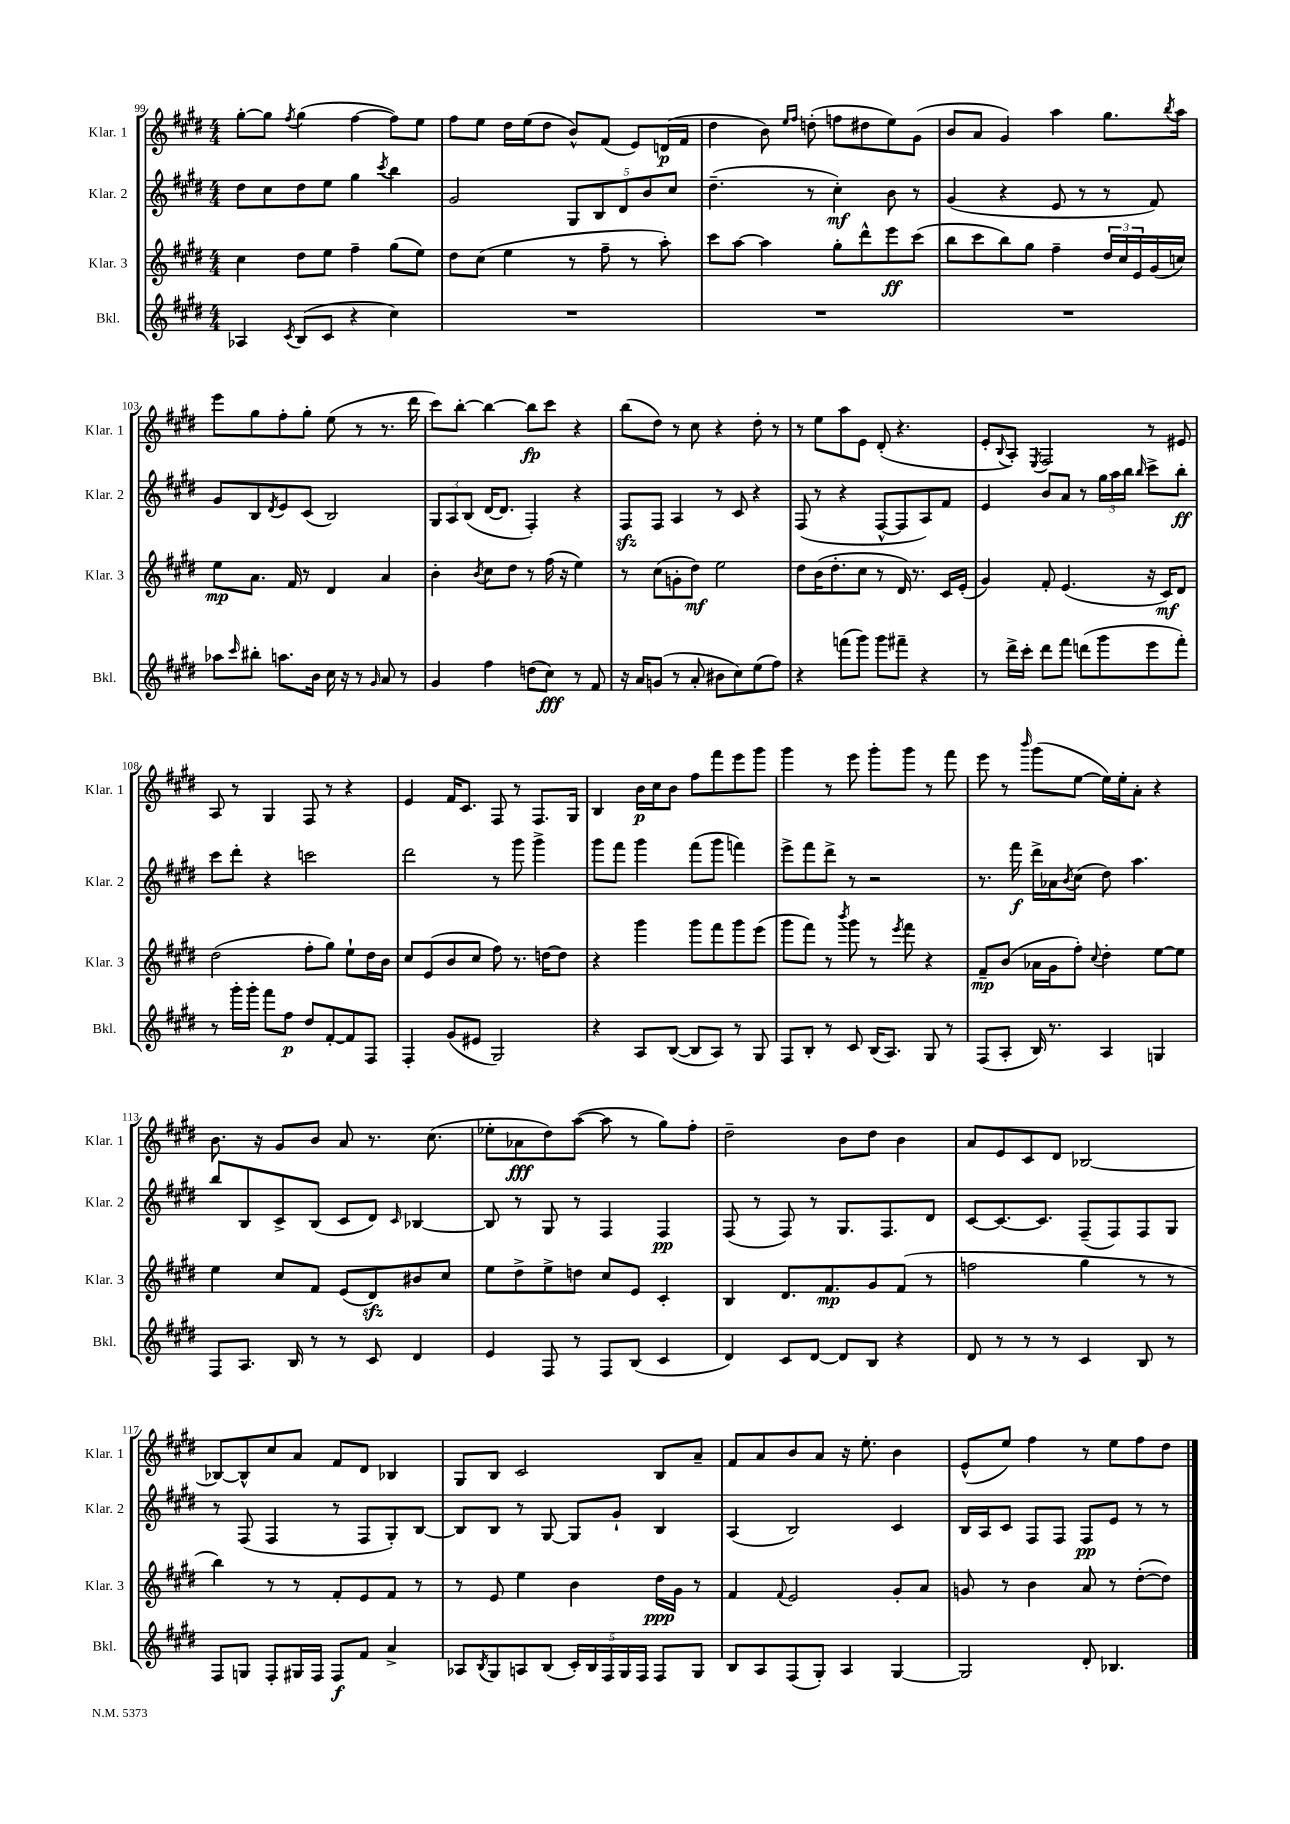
<<
\new StaffGroup <<
\new Staff = "s0" \with { instrumentName = "Klar. 1" shortInstrumentName = "Klar. 1" } {
    \clef treble \key e \major \numericTimeSignature \time 4/4
    gis''8~-. gis''8 \acciaccatura { fis''8 } gis''4( fis''4~ fis''8) e''8 |
    fis''8 e''8 dis''16 e''16( dis''8 b'8-^) fis'8( e'8) d'16\p( fis'16 |
    dis''4 b'8) \grace { e''16 fis''16 } d''8-.( f''8 dis''8 e''8) gis'8( |
    b'8 a'8 gis'4) a''4 gis''8. \acciaccatura { b''8 } a''16 |
    e'''8 gis''8 fis''8-. gis''8-. e''8( r8 r8. dis'''16 |
    cis'''8) b''8~-. b''4~ b''8\fp cis'''8 r4 |
    b''8( dis''8) r8 cis''8 r4 dis''8-. r8 |
    r8 e''8 a''8 e'8 dis'8-.( r4. |
    e'8-. \appoggiatura { b8 } a8-.) \acciaccatura { e8 } fis2 r8 eis'8 |
    a8 r8 gis4 fis8 r8 r4 |
    e'4 fis'16 cis'8. fis8 r8 fis8. gis16 |
    b4 b'16\p cis''16 b'8 fis''8 fis'''8 e'''8 gis'''8 |
    gis'''4 r8 e'''8 gis'''8-. gis'''8 r8 fis'''8 |
    e'''8 r8 \grace { b'''16 } gis'''8( e''8~ e''16) e''16-. a'8-. r4 |
    b'8. r16 gis'8 b'8 a'8 r8. cis''8.( |
    ees''8-. aes'8\fff dis''8) a''8~( a''8 r8 gis''8) fis''8-. |
    dis''2-- b'8 dis''8 b'4 |
    a'8 e'8 cis'8 dis'8 bes2~ |
    bes8~ bes8-^ cis''8 a'8 fis'8 dis'8 bes4 |
    gis8 b8 cis'2 b8 a'8-- |
    fis'8 a'8 b'8 a'8 r16 e''8.-. b'4 |
    e'8-^( e''8) fis''4 r8 e''8 fis''8 dis''8 \bar "|." |
}
\new Staff = "s1" \with { instrumentName = "Klar. 2" shortInstrumentName = "Klar. 2" } {
    \clef treble \key e \major \numericTimeSignature \time 4/4
    dis''8 cis''8 dis''8 e''8 gis''4 \acciaccatura { cis'''8 } b''4 |
    gis'2 \tuplet 5/4 { gis8 b8 dis'8 b'8 cis''8 } |
    dis''4.--( r8 cis''4-.\mf) b'8 r8 |
    gis'4( r4 e'8 r8 r8 fis'8) |
    gis'8 b8 \acciaccatura { dis'8 } e'8 cis'8( b2) |
    \tuplet 3/2 { gis8 a8 b8( } dis'16~ dis'8. fis4-.) r4 |
    fis8\sfz fis8 a4 r8 cis'8 r4 |
    fis8( r8 r4 fis8~-^ fis8 a8) fis'8 |
    e'4 b'8 a'8 r8 \tuplet 3/2 { gis''16 a''16 b''16 } \grace { b''16 } cis'''8-> b''8-.\ff |
    cis'''8 dis'''8-. r4 c'''2 |
    dis'''2 r8 gis'''8 gis'''4-> |
    gis'''8 fis'''8 gis'''4 fis'''8( gis'''8 f'''4) |
    e'''8-> fis'''8 dis'''8-> r8 r2 |
    r8. fis'''16\f dis'''16-> aes'16 \acciaccatura { b'8 } cis''8( dis''8) a''4. |
    b''8 b8 cis'8-> b8( cis'8 dis'8) \grace { cis'16 } bes4~ |
    bes8 r8 gis8 r8 fis4 fis4\pp |
    fis8( r8 fis8) r8 gis8. fis8. dis'8 |
    cis'8~ cis'8.~ cis'8. fis8--( fis8) fis8 gis8 |
    r8 fis8( fis4 r8 fis8 gis8-.) b8~ |
    b8 b8 r8 gis8~ gis8 gis'8-! b4 |
    a4( b2) cis'4 |
    b16 a16 cis'8 fis8 fis8 fis8\pp e'8 r8 r8 \bar "|." |
}
\new Staff = "s2" \with { instrumentName = "Klar. 3" shortInstrumentName = "Klar. 3" } {
    \clef treble \key e \major \numericTimeSignature \time 4/4
    cis''4 dis''8 e''8 fis''4-- gis''8( e''8) |
    dis''8 cis''8( e''4 r8 fis''8-- r8 a''8-.) |
    cis'''8 a''8~ a''4 gis''8-. dis'''8-^ e'''8\ff cis'''8( |
    b''8 cis'''8 b''8) gis''8 fis''4-- \tuplet 3/2 { dis''16 cis''16 e'16 } gis'16( c''16) |
    e''8\mp a'8. fis'16 r8 dis'4 a'4 |
    b'4-. \acciaccatura { b'8 } cis''8 dis''8 r8 fis''16( r16 e''4) |
    r8 cis''8( g'8-. dis''8\mf) e''2 |
    dis''8 b'16( dis''8.-. cis''8 r8 dis'16) r8. cis'16 e'16-.( |
    gis'4) fis'8-. e'4.( r16 cis'16\mf) dis'8 |
    dis''2( fis''8-. gis''8) e''8-! dis''16 b'16 |
    cis''8 e'8( b'8 cis''8 fis''8) r8. d''16~ d''8 |
    r4 gis'''4 gis'''8 fis'''8 gis'''8 e'''8( |
    gis'''8 fis'''8) r8 \acciaccatura { b'''8 } gis'''8 r8 \acciaccatura { e'''8 } fis'''8 r4 |
    fis'8--\mp b'8( aes'16 gis'16 fis''8-.) \appoggiatura { cis''8 } dis''4-. e''8~ e''8 |
    e''4 cis''8 fis'8 e'8( dis'8\sfz) bis'8 cis''8 |
    e''8 dis''8-> e''8-> d''8 cis''8 e'8 cis'4-. |
    b4 dis'8. fis'8.\mp gis'8 fis'8( r8 |
    f''2 gis''4 r8 r8 |
    b''4) r8 r8 fis'8-. e'8 fis'8 r8 |
    r8 e'8 e''4 b'4 dis''16\ppp gis'16 r8 |
    fis'4 \appoggiatura { fis'8 } e'2 gis'8-. a'8 |
    g'8 r8 b'4 a'8 r8 dis''8~-.( dis''8) \bar "|." |
}
\new Staff = "s3" \with { instrumentName = "Bkl." shortInstrumentName = "Bkl." } {
    \clef treble \key e \major \numericTimeSignature \time 4/4
    aes4 \acciaccatura { cis'8 } b8( cis'8 r4 cis''4) |
    R1 |
    R1 |
    R1 |
    aes''8 \grace { cis'''16 } bis''8-. a''8. b'16 cis''16 r16 r8 \grace { gis'16 } a'8 r8 |
    gis'4 fis''4 d''8( cis''8\fff) r8 fis'8 |
    r16 a'16 g'8( r8 a'8-. bis'8 cis''8) e''8( fis''8) |
    r4 f'''8( gis'''8) gis'''8 fis'''8-- r4 |
    r8 dis'''16-> cis'''16-. dis'''8 fis'''8 d'''8( gis'''8 e'''8 fis'''8-.) |
    r8 gis'''16-. gis'''16-. fis'''8 fis''8\p dis''8 fis'8~-. fis'8 fis8 |
    fis4-. gis'8( eis'8 gis2) |
    r4 a8 b8~( b8 a8) r8 gis8 |
    fis8 b8-. r8 cis'8 b16( a8.) gis8 r8 |
    fis8( a8-. b16) r8. a4 g4 |
    fis8 a8. b16 r8 r8 cis'8 dis'4 |
    e'4 fis8 r8 fis8 b8( cis'4 |
    dis'4) cis'8 dis'8~ dis'8 b8 r4 |
    dis'8 r8 r8 r8 cis'4 b8 r8 |
    fis8 g8 fis8-. gis16 fis16 fis8\f fis'8 a'4-> |
    aes8 \acciaccatura { b8 } gis8 a8 b8( \tuplet 5/4 { cis'16-.) b16 fis16 gis16 fis16 } fis8 gis8 |
    b8 a8 fis8( gis8-.) a4 gis4~ |
    gis2 dis'8-. bes4. \bar "|." |
}
>>
>>
\layout { \context { \Score currentBarNumber = #99 } }
